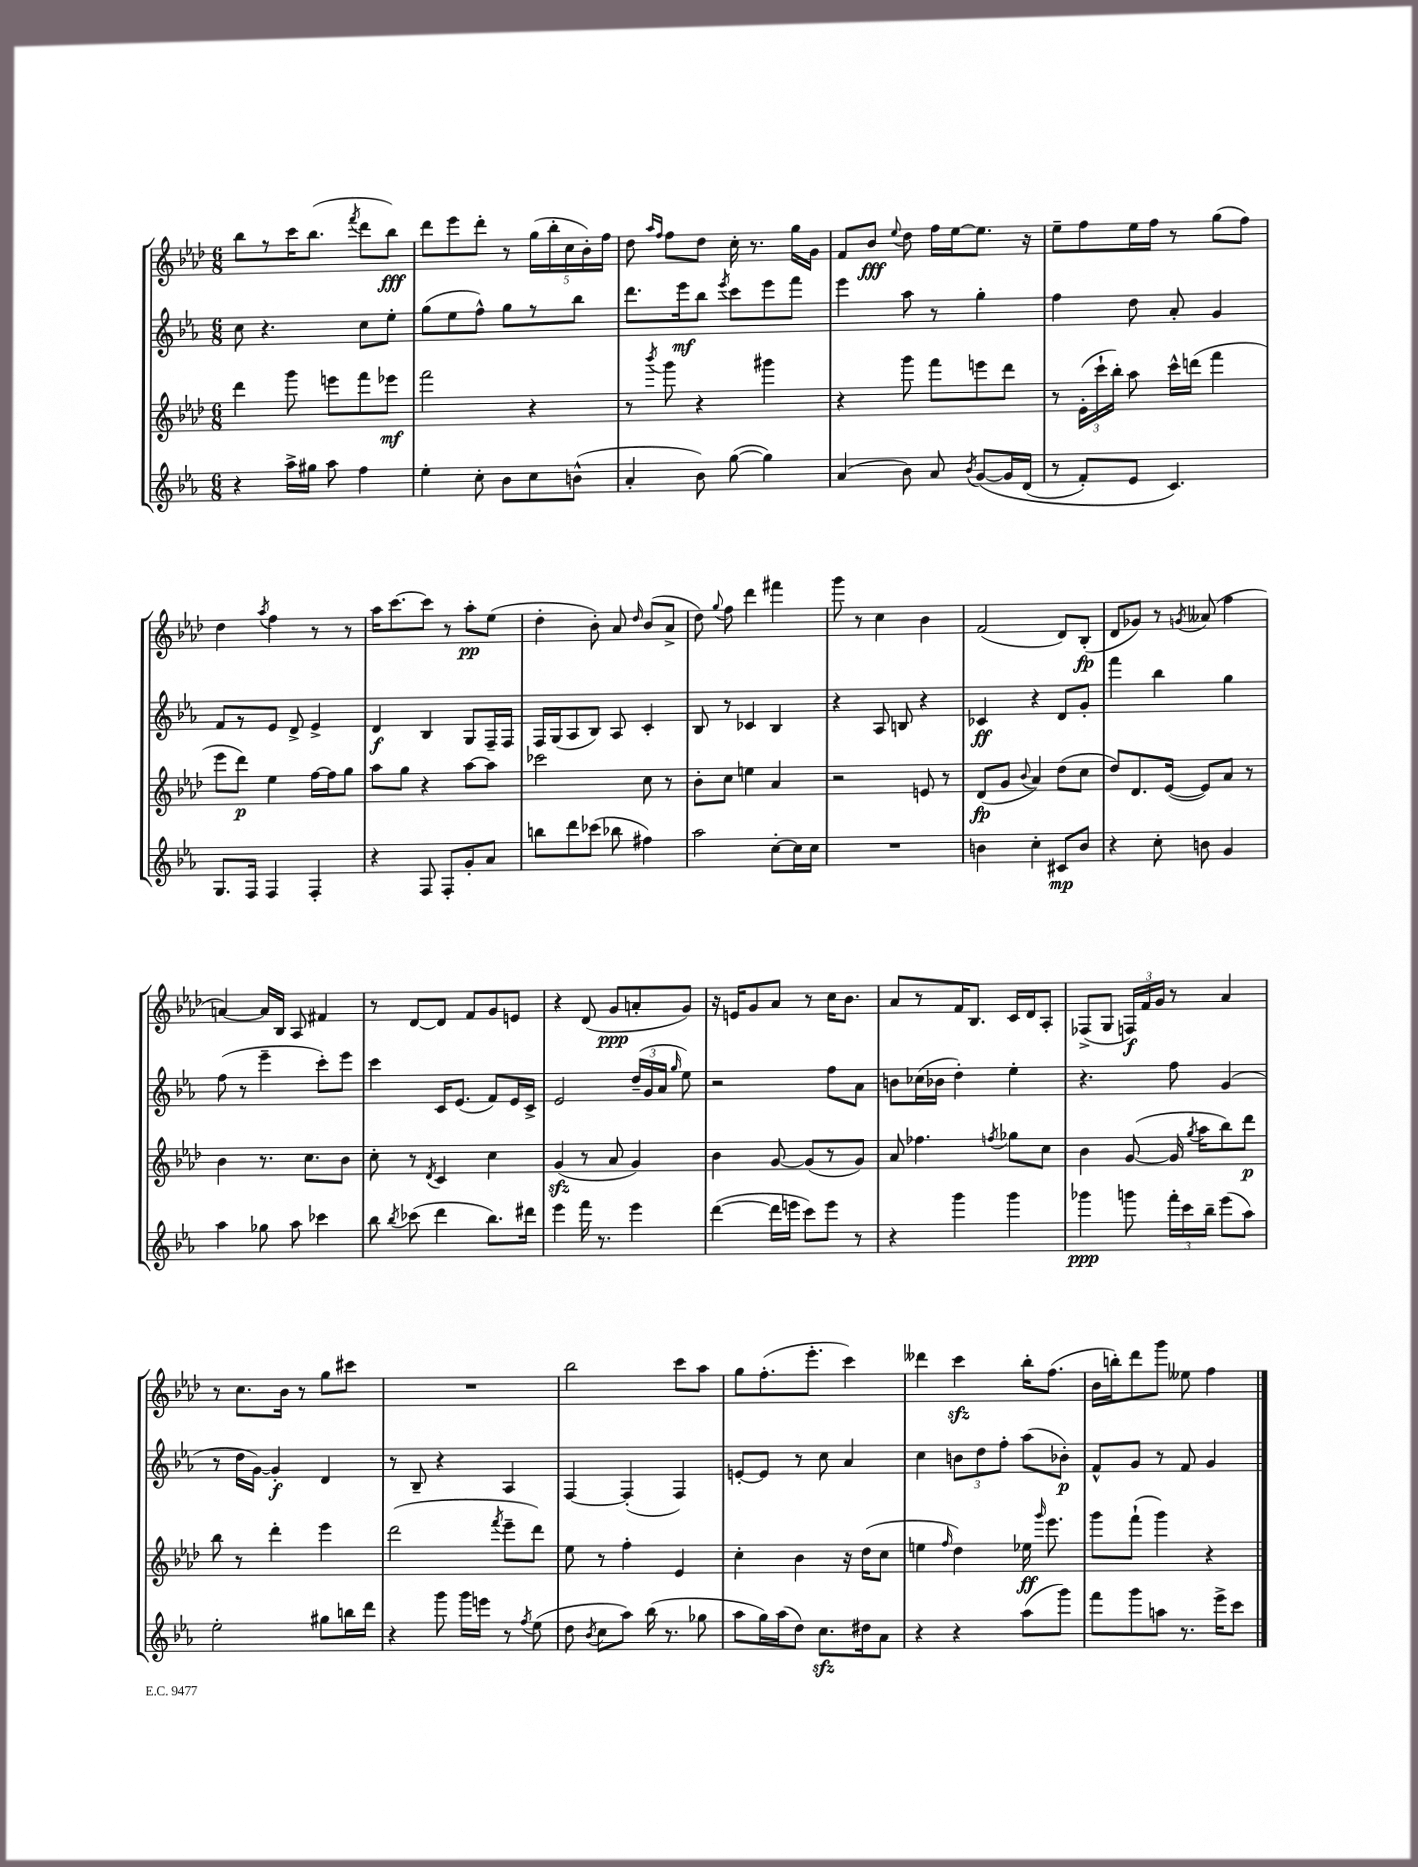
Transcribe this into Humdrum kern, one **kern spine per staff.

**kern	**dynam	**kern	**dynam	**kern	**dynam	**kern	**dynam
*part4	*part4	*part3	*part3	*part2	*part2	*part1	*part1
*staff4	*staff4	*staff3	*staff3	*staff2	*staff2	*staff1	*staff1
*clefG2	*	*clefG2	*	*clefG2	*	*clefG2	*
*k[b-e-a-]	*	*k[b-e-a-d-]	*	*k[b-e-a-]	*	*k[b-e-a-d-]	*
*M6/8	*	*M6/8	*	*M6/8	*	*M6/8	*
=38	=38	=38	=38	=38	=38	=38	=38
4r	.	4ddd-\	.	8cc\	.	8bb-\L	.
.	.	.	.	4.r	.	8r	.
16aa-^\LL	.	8ggg\	.	.	.	16ccc\K	.
16gg#X\JJ	.	.	.	.	.	(8.bb-\J	.
8aa-\	.	8eeen\L	.	.	.	.	.
.	.	.	.	.	.	8qfff/	.
4ff\	.	8fff\	.	8cc\L	.	8ddd-\L	.
.	.	8eee-X\J	mf	8ee-'\J	.	8bb-\J)	fff
=39	=39	=39	=39	=39	=39	=39	=39
4ee-'\	.	2fff\	.	(8gg\L	.	8ddd-\L	.
.	.	.	.	8ee-\	.	8eee-\	.
8cc'\	.	.	.	8ff^^\J)	.	8ddd-'\J	.
8b-\L	.	.	.	8gg\L	.	8r	.
8cc\	.	4r	.	8r	.	(20gg\LL	.
.	.	.	.	.	.	20bb-'\	.
.	.	.	.	.	.	20cc\	.
(8bn^^\J	.	.	.	8bb-\J	.	.	.
.	.	.	.	.	.	20b-'\)	.
.	.	.	.	.	.	20ff\JJ	.
=40	=40	=40	=40	=40	=40	=40	=40
4a-'/	.	8r	.	8.ddd\L	.	8dd-\	.
.	.	.	.	.	.	16qqaa-/LL	.
.	.	8qbbb-/	.	.	.	16qqff/JJ	.
.	.	8ggg\	.	.	.	8ff\L	.
.	.	.	.	16eee-\k	mf	.	.
8b-\)	.	4r	.	8bb-\J	.	8dd-\J	.
.	.	.	.	8qeee-/	.	.	.
([8gg\	.	.	.	8ccc\L	.	16cc'\	.
.	.	.	.	.	.	8.r	.
4gg\])	.	4ggg#X\	.	8eee-\	.	.	.
.	.	.	.	8fff\J	.	16gg\LL	.
.	.	.	.	.	.	16g\JJ	.
=41	=41	=41	=41	=41	=41	=41	=41
(4a-/	.	4r	.	4eee-\	.	8f/L	.
.	.	.	.	.	.	8b-/J	fff
.	.	.	.	.	.	8qqee-/	.
8b-\)	.	8ggg\	.	8aa-\	.	8dd-\	.
8a-/	.	8fff\L	.	8r	.	16ff\LL	.
.	.	.	.	.	.	[16ee-\J	.
8qb-/	.	.	.	.	.	.	.
([8g/L	.	8eeen\	.	4gg'\	.	8.ee-\J]	.
16g/L]	.	8ddd-\J	.	.	.	.	.
(16d/JJ	.	.	.	.	.	16r	.
=42	=42	=42	=42	=42	=42	=42	=42
8r	.	8r	.	4ff\	.	8ee-~\L	.
8f'/L)	.	(24e-'\LL	.	.	.	8ff\	.
.	.	24ccc`\	.	.	.	.	.
.	.	24bb-'\JJ)	.	.	.	.	.
8e-/J	.	8aa-\	.	8dd\	.	16ee-\L	.
.	.	.	.	.	.	16ff\JJ	.
4.c/)	.	16ccc^^\LL	.	8a-'/	.	8r	.
.	.	(16dddn\JJ	.	.	.	.	.
.	.	4fff\	.	4g/	.	(8gg\L	.
.	.	.	.	.	.	8ff\J)	.
!!LO:LB:g=z
=43	=43	=43	=43	=43	=43	=43	=43
8.G/L	.	8eee-\L	.	8f/L	.	4dd-\	.
.	.	8ddd-\J)	p	8r	.	.	.
16F/Jk	.	.	.	.	.	.	.
.	.	.	.	.	.	8qaa-/	.
4F/	.	4ee-\	.	8e-/J	.	4ff\	.
.	.	.	.	8d^/	.	.	.
4F'/	.	[16ff\LL	.	4e-^/	.	8r	.
.	.	16ff\J]	.	.	.	.	.
.	.	8gg\J	.	.	.	8r	.
=44	=44	=44	=44	=44	=44	=44	=44
4r	.	8aa-\L	.	4d/	f	16aa-\KL	.
.	.	.	.	.	.	[8.ccc\	.
.	.	8gg\J	.	.	.	.	.
8F/	.	4r	.	4B-/	.	8ccc\J]	.
8F'/L	.	.	.	.	.	8r	.
8g'/	.	[8aa-\L	.	8G/L	.	8aa-'\L	pp
8a-/J	.	8aa-\J]	.	16F~/L	.	(8ee-\J	.
.	.	.	.	16F/JJ	.	.	.
=45	=45	=45	=45	=45	=45	=45	=45
8bbn\L	.	2ccc-X\	.	16F/LL	.	4dd-'\	.
.	.	.	.	(16G/J	.	.	.
8ddd\	.	.	.	8A-/	.	.	.
(8ccc-X\J	.	.	.	8B-/J)	.	8b-'\)	.
8bb-X\	.	.	.	8A-/	.	8a-/	.
.	.	.	.	.	.	16qqdd-/	.
4ff#X\)	.	8cc\	.	4c'/	.	(8b-/L	.
.	.	8r	.	.	.	8a-^/J	.
=46	=46	=46	=46	=46	=46	=46	=46
2aa-\	.	8b-'\L	.	8B-/	.	8dd-\)	.
.	.	.	.	.	.	8qqgg/	.
.	.	8cc\J	.	8r	.	8ff\	.
.	.	4een\	.	4c-X/	.	4ddd-\	.
[8cc'\L	.	4a-/	.	4B-/	.	4fff#X\	.
16cc\L]	.	.	.	.	.	.	.
16cc\JJ	.	.	.	.	.	.	.
=47	=47	=47	=47	=47	=47	=47	=47
2.r	.	2r	.	4r	.	8ggg\	.
.	.	.	.	.	.	8r	.
.	.	.	.	8A-/	.	4cc\	.
.	.	.	.	8Bn/	.	.	.
.	.	8en/	.	4r	.	4b-\	.
.	.	8r	.	.	.	.	.
=48	=48	=48	=48	=48	=48	=48	=48
4bn\	.	(8d-/L	fp	4c-X/	ff	(2f/	.
.	.	8g/J	.	.	.	.	.
.	.	8qqb-/	.	.	.	.	.
4cc'\	.	4a-/)	.	4r	.	.	.
8c#X/L	mp	(8dd-\L	.	8d/L	.	8d-/L)	.
8b/J	.	8cc\J	.	8g'/J	.	(8B-'/J	fp
=49	=49	=49	=49	=49	=49	=49	=49
4r	.	8dd-/L)	.	4fff\	.	8d-/L	.
.	.	8.d-/	.	.	.	8g-X/J)	.
8cc'\	.	.	.	4bb-\	.	8r	.
.	.	([16e-/Jk	.	.	.	.	.
.	.	.	.	.	.	8qgn/	.
8bn\	.	8e-/L])	.	.	.	(8a--X/	.
4g/	.	8a-/J	.	4gg\	.	4ff\	.
.	.	8r	.	.	.	.	.
!!LO:LB:g=z
=50	=50	=50	=50	=50	=50	=50	=50
4aa-\	.	4b-\	.	(8ff\	.	[4an/)	.
.	.	.	.	8r	.	.	.
8gg-X\	.	8.r	.	4eee-~\	.	16a/LL]	.
.	.	.	.	.	.	16B-/JJ	.
8aa-\	.	.	.	.	.	8A-/	.
.	.	8.cc\L	.	.	.	.	.
4ccc-X\	.	.	.	8ccc'\L)	.	4f#X/	.
.	.	8b-\J	.	8eee-\J	.	.	.
=51	=51	=51	=51	=51	=51	=51	=51
8bb-\	.	8cc'\	.	4ccc\	.	8r	.
8qbb-/	.	.	.	.	.	.	.
(8ccc-X\	.	8r	.	.	.	[8d-/L	.
.	.	8qd-/	.	.	.	.	.
4ddd\	.	4c/	.	16c/KL	.	8d-/J]	.
.	.	.	.	(8.e-/J	.	.	.
.	.	.	.	.	.	8f/L	.
8.bb-\L)	.	4cc\	.	8f/L)	.	8g/	.
.	.	.	.	16e-/L	.	8en/J	.
16ddd#X\Jk	.	.	.	16c^/JJ	.	.	.
=52	=52	=52	=52	=52	=52	=52	=52
4eee-\	.	(4gzz/	.	2e-/	.	4r	.
16fff\	.	8r	.	.	.	(8d-/	.
8.r	.	.	.	.	.	.	.
.	.	8a-/	.	.	.	8g/L	ppp
4eee-\	.	4g/)	.	(24dd~/LL	.	8an'/	.
.	.	.	.	24g/	.	.	.
.	.	.	.	24a-/JJ	.	.	.
.	.	.	.	16qqgg/	.	.	.
.	.	.	.	8ee-\)	.	8g/J)	.
=53	=53	=53	=53	=53	=53	=53	=53
([4ddd\	.	4b-\	.	2r	.	16r	.
.	.	.	.	.	.	16en/KL	.
.	.	.	.	.	.	8g/	.
16ddd\LL]	.	[8g/	.	.	.	8a-/J	.
16eeen\JJ	.	.	.	.	.	.	.
8ccc\L)	.	(8g/L]	.	.	.	8r	.
8eee\J	.	8r	.	8ff\L	.	16cc\KL	.
.	.	.	.	.	.	8.b-\J	.
8r	.	8g/J)	.	8a-\J	.	.	.
=54	=54	=54	=54	=54	=54	=54	=54
4r	.	8a-/	.	8bn\L	.	8a-/L	.
.	.	4.ff-X\	.	(16cc-X\L	.	8r	.
.	.	.	.	16b-X\JJ	.	.	.
4ggg\	.	.	.	4dd'\)	.	16f/K	.
.	.	.	.	.	.	8.B-/J	.
.	.	8qffn/	.	.	.	.	.
4ggg\	.	8gg-X\L	.	4ee-'\	.	16c/LL	.
.	.	.	.	.	.	16d-/J	.
.	.	8cc\J	.	.	.	8A-'/J	.
=55	=55	=55	=55	=55	=55	=55	=55
4ggg-X\	ppp	4b-\	.	4.r	.	(8F-X^/L	.
.	.	.	.	.	.	8G/J	.
8gggn\	.	([8g/	.	.	.	24Fn/LL)	f
.	.	.	.	.	.	24f/	.
.	.	.	.	.	.	24g/JJ	.
24fff'\LL	.	16g/]	.	8ff\	.	8r	.
24ccc\	.	.	.	.	.	.	.
.	.	8qgg/	.	.	.	.	.
.	.	16aa-\KL	.	.	.	.	.
24bb-~\JJ	.	.	.	.	.	.	.
(8eee-\L	.	8bb-\)	.	(4g/	.	4a-/	.
8aa-\J)	.	8ddd-\J	p	.	.	.	.
!!LO:LB:g=z
=56	=56	=56	=56	=56	=56	=56	=56
2ee-'\	.	8bb-\	.	8r	.	8r	.
.	.	8r	.	16dd\LL	.	8.cc\L	.
.	.	.	.	[16g\JJ)	.	.	.
.	.	4ddd-'\	.	4g'/]	f	.	.
.	.	.	.	.	.	16b-\Jk	.
.	.	.	.	.	.	8r	.
8gg#X\L	.	4eee-\	.	4d/	.	8gg\L	.
16bbn\L	.	.	.	.	.	8ccc#X\J	.
16ddd\JJ	.	.	.	.	.	.	.
=57	=57	=57	=57	=57	=57	=57	=57
4r	.	(2ddd-\	.	8r	.	2.r	.
.	.	.	.	8B-~/	.	.	.
8ggg\	.	.	.	4r	.	.	.
16ggg\LL	.	.	.	.	.	.	.
16eeen\JJ	.	.	.	.	.	.	.
.	.	8qfff/	.	.	.	.	.
8r	.	8eee-~\L	.	4A-/	.	.	.
8qff/	.	.	.	.	.	.	.
(8ee-\	.	8ddd-\J)	.	.	.	.	.
=58	=58	=58	=58	=58	=58	=58	=58
8dd\	.	8ee-\	.	[4F/	.	2bb-\	.
8qb-/	.	.	.	.	.	.	.
8cc\L	.	8r	.	.	.	.	.
8aa-\J)	.	4ff'\	.	(4F'/]	.	.	.
(16bb-\	.	.	.	.	.	.	.
8.r	.	.	.	.	.	.	.
.	.	4e-/	.	4F/)	.	8ccc\L	.
8gg-X\	.	.	.	.	.	8aa-\J	.
=59	=59	=59	=59	=59	=59	=59	=59
8aa-\L	.	4cc'\	.	[8en'/L	.	8gg\L	.
16gg\L)	.	.	.	8e/J]	.	(8.ff'\	.
(16aa-\J	.	.	.	.	.	.	.
8dd\J)	.	4b-\	.	8r	.	.	.
.	.	.	.	.	.	8.eee-'\J	.
8.cczz\L	.	.	.	8cc\	.	.	.
.	.	16r	.	4a-/	.	4ccc\)	.
16dd#X\k	.	(16dd-\KL	.	.	.	.	.
8a-\J	.	8cc\J	.	.	.	.	.
=60	=60	=60	=60	=60	=60	=60	=60
4r	.	4een\	.	4cc\	.	4ddd--X\	.
.	.	16qqff/	.	.	.	.	.
4r	.	4dd-\)	.	12bn\L	.	4ccczz\	.
.	.	.	.	12dd\	.	.	.
.	.	.	.	12ff'\J	.	.	.
(8aa-\L	.	16ee-X\	ff	(8aa-\L	.	16bb-'\KL	.
.	.	16qqggg/	.	.	.	.	.
.	.	8.eee-\	.	.	.	(8.ff\J	.
8ggg\J)	.	.	.	8b-X'\J)	p	.	.
=61	=61	=61	=61	=61	=61	=61	=61
8fff\L	.	8ggg\L	.	8f^^/L	.	16b-\LL	.
.	.	.	.	.	.	16bbn'\J)	.
8ggg\	.	(8fff`\J	.	8g/J	.	8ddd-\	.
8aan\J	.	4ggg\)	.	8r	.	8ggg\J	.
8.r	.	.	.	8f/	.	8ee--X\	.
.	.	4r	.	4g/	.	4ff\	.
16eee-^\KL	.	.	.	.	.	.	.
8ccc\J	.	.	.	.	.	.	.
==	==	==	==	==	==	==	==
*-	*-	*-	*-	*-	*-	*-	*-
